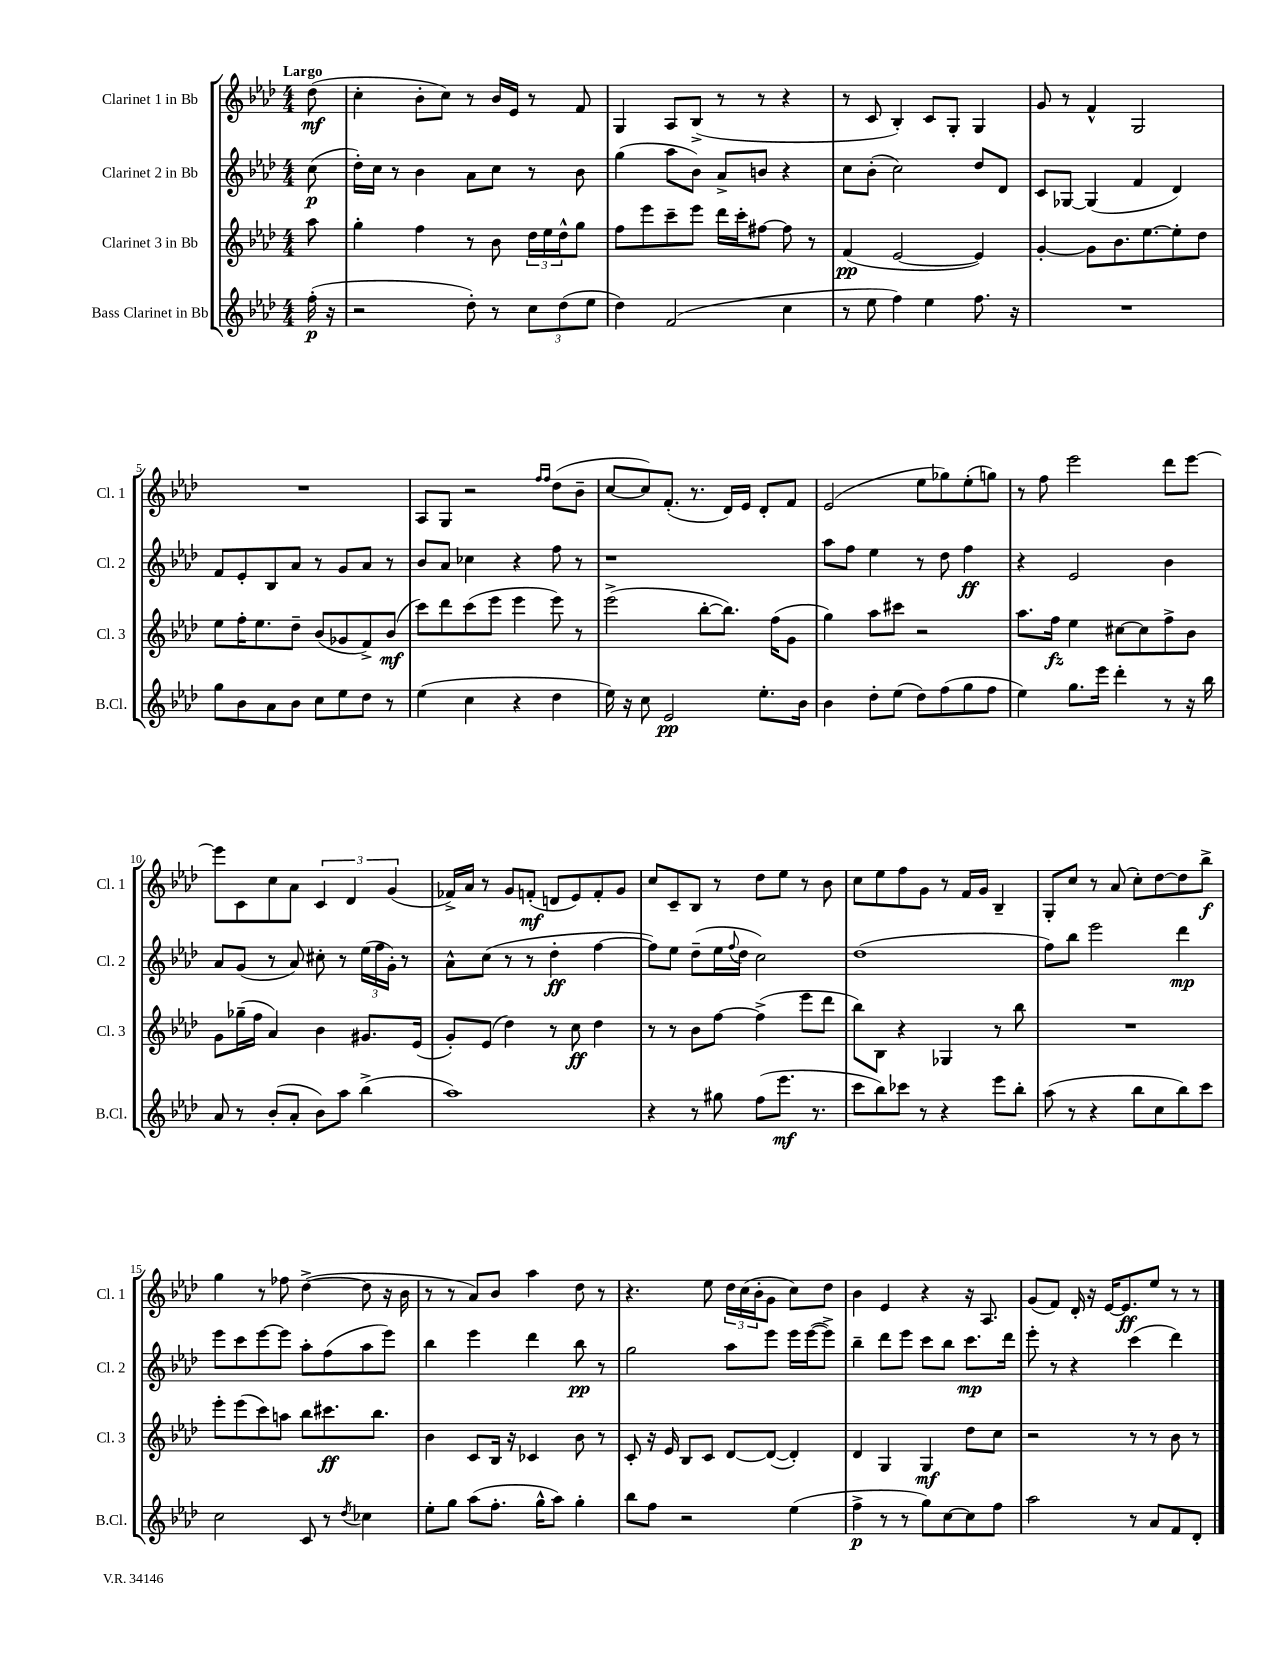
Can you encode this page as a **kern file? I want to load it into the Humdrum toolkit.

**kern	**kern	**kern	**kern
*staff4	*staff3	*staff2	*staff1
*clefG2	*clefG2	*clefG2	*clefG2
*k[b-e-a-d-]	*k[b-e-a-d-]	*k[b-e-a-d-]	*k[b-e-a-d-]
*M4/4	*M4/4	*M4/4	*M4/4
(16ff'	8aa-	(8cc	(8dd-
16r	.	.	.
=	=	=	=
2r	4gg'	16dd-')	4cc'
.	.	16cc	.
.	.	8r	.
.	4ff	4b-	8b-'
.	.	.	8cc)
8dd-')	8r	8a-	8r
8r	8b-	8cc	16b-
.	.	.	16e-
12cc	24dd-	8r	8r
.	24ee-	.	.
(12dd-	24dd-^^	.	.
.	8gg	8b-	8f
12ee-	.	.	.
=	=	=	=
4dd-)	8ff	(4gg	4G
.	8eee-	.	.
(2f	8ccc~	8aa-	8A-
.	8eee-	8b-)	(8B-^
.	16ddd-	8a-^	8r
.	16ccc'	.	.
.	[8ff#	8b	8r
4cc	8ff#]	4r	4r
.	8r	.	.
=	=	=	=
8r	(4f	8cc	8r
8ee-	.	(8b-'	8c
4ff)	[2e-	2cc)	4B-')
4ee-	.	.	8c
.	.	.	8G'
8.ff	4e-])	8dd-	4G
.	.	8d-	.
16r	.	.	.
=	=	=	=
1r	[4g'	8c	8g
.	.	[8G-	8r
.	8g]	(4G-]	4f^^
.	8.b-	.	.
.	.	4f	2G
.	[8.ee-	.	.
.	8ee-']	4d-)	.
.	8dd-	.	.
=	=	=	=
8gg	8ee-	8f	1r
8b-	16ff'	8e-'	.
.	8.ee-	.	.
8a-	.	8B-	.
8b-	8dd-~	8a-	.
8cc	(8b-	8r	.
8ee-	8g-	8g	.
8dd-	8f^)	8a-	.
8r	(8b-	8r	.
=	=	=	=
(4ee-	8ccc)	8b-	8A-
.	8ddd-	8a-	8G
4cc	(8ccc	4cc-	2r
.	8eee-	.	.
4r	4eee-	4r	.
.	.	.	16qqff
.	.	.	16qqff
4dd-	8eee-)	8ff	(8dd-
.	8r	8r	8b-~
=	=	=	=
16ee-)	(2eee-^	1r	[8cc
16r	.	.	.
8cc	.	.	8cc])
2e-	.	.	(8.f'
.	.	.	8.r
.	[8bb-'	.	.
.	8.bb-])	.	16d-)
.	.	.	16e-
8.ee-'	.	.	8d-'
.	(16ff	.	.
.	8g	.	8f
16b-	.	.	.
=	=	=	=
4b-	4gg)	8aa-	(2e-
.	.	8ff	.
8dd-'	8aa-	4ee-	.
(8ee-	8ccc#	.	.
8dd-)	2r	8r	8ee-
(8ff	.	8dd-	8gg-)
8gg	.	4ff	(8ee-'
8ff	.	.	8gg)
=	=	=	=
4ee-)	8.aa-	4r	8r
.	.	.	8ff
.	16ff	.	.
8.gg	4ee-	2e-	2eee-
16eee-	.	.	.
4ddd-'	[8cc#	.	.
.	8cc#]	.	.
8r	8ff^	4b-	8ddd-
16r	8b-	.	[8eee-
16bb-	.	.	.
=	=	=	=
8a-	8g	8a-	8eee-]
8r	(16gg-~	(8g	8c
.	16ff	.	.
(8b-'	4a-)	8r	8cc
8a-'	.	8a-)	8a-
8b-)	4b-	8cc#'	6c
8aa-	.	8r	.
.	.	.	6d-
(4bb-^	8.g#	(24ee-	.
.	.	24ff	.
.	.	24g')	(6g
.	.	8r	.
.	(16e-	.	.
=	=	=	=
1aa-)	8g')	8a-^^	16f-^)
.	.	.	16a-
.	(8e-	(8cc	8r
.	4dd-)	8r	8g
.	.	8r	(8f'
.	8r	4dd-'	8d
.	8cc	.	8e-)
.	4dd-	[4ff	8f'
.	.	.	8g
=	=	=	=
4r	8r	8ff])	8cc
.	8r	8ee-	8c~
8r	8b-	(8dd-~	8B-
8gg#	[8ff	16ee-	8r
.	.	8qqff	.
.	.	16dd-	.
(8ff	(4ff^]	2cc)	8dd-
8.eee-	.	.	8ee-
.	8eee-	.	8r
8.r	.	.	.
.	8ddd-	.	8b-
=	=	=	=
8ccc	8bb-)	(1dd-	8cc
8bb-)	8B-	.	8ee-
8ccc-	4r	.	8ff
8r	.	.	8g
4r	4G-	.	8r
.	.	.	16f
.	.	.	16g
8eee-	8r	.	4B-~
8bb-'	8bb-	.	.
=	=	=	=
(8aa-	1r	8ff)	8G'
8r	.	8bb-	8cc
4r	.	2eee-	8r
.	.	.	(8a-
8bb-	.	.	8cc')
8cc	.	.	[8dd-
8bb-)	.	4ddd-	8dd-]
8ccc	.	.	8bb-^
=	=	=	=
2cc	8eee-'	8eee-	4gg
.	(8eee-	8ccc	.
.	8ccc)	[8eee-	8r
.	8aa	8eee-]	8ff-
8c	8bb-	8aa-'	([4dd-^
8r	8.ccc#	(8ff	.
8qdd-	.	.	.
4cc-	.	8aa-	8dd-]
.	8.bb-	.	.
.	.	8eee-)	16r
.	.	.	16b-
=	=	=	=
8ee-'	4b-	4bb-	8r
8gg	.	.	8r
(8aa-	8c	4eee-	8a-)
8.ff'	16B-	.	8b-
.	16r	.	.
.	4c-	4ddd-	4aa-
16gg^^	.	.	.
8aa-)	.	.	.
4gg'	8b-	8bb-	8dd-
.	8r	8r	8r
=	=	=	=
8bb-	8c'	2gg	4.r
8ff	16r	.	.
.	16e-	.	.
2r	8B-	.	.
.	8c	.	8ee-
.	[8d-	8aa-	24dd-
.	.	.	(24cc
.	.	.	24b-'
.	(8d-_	8eee-	8g
(4ee-	4d-'])	16eee-	8cc)
.	.	([16eee-	.
.	.	8eee-^])	8dd-
=	=	=	=
4ff^	4d-	4bb-~	4b-
8r	4G	8ddd-	4e-
8r	.	8eee-	.
8gg)	4G	8ccc	4r
[8cc	.	8bb-	.
8cc]	8dd-	8.ccc	16r
.	.	.	8.A-
8ff	8cc	.	.
.	.	16ddd-	.
=	=	=	=
2aa-	2r	8eee-'	(8g
.	.	8r	8f)
.	.	4r	16d-'
.	.	.	16r
.	.	.	[16e-
.	.	.	8.e-]
8r	8r	(4ccc	.
8a-	8r	.	8ee-
8f	8b-	4ddd-)	8r
8d-'	8r	.	8r
==	==	==	==
*-	*-	*-	*-
